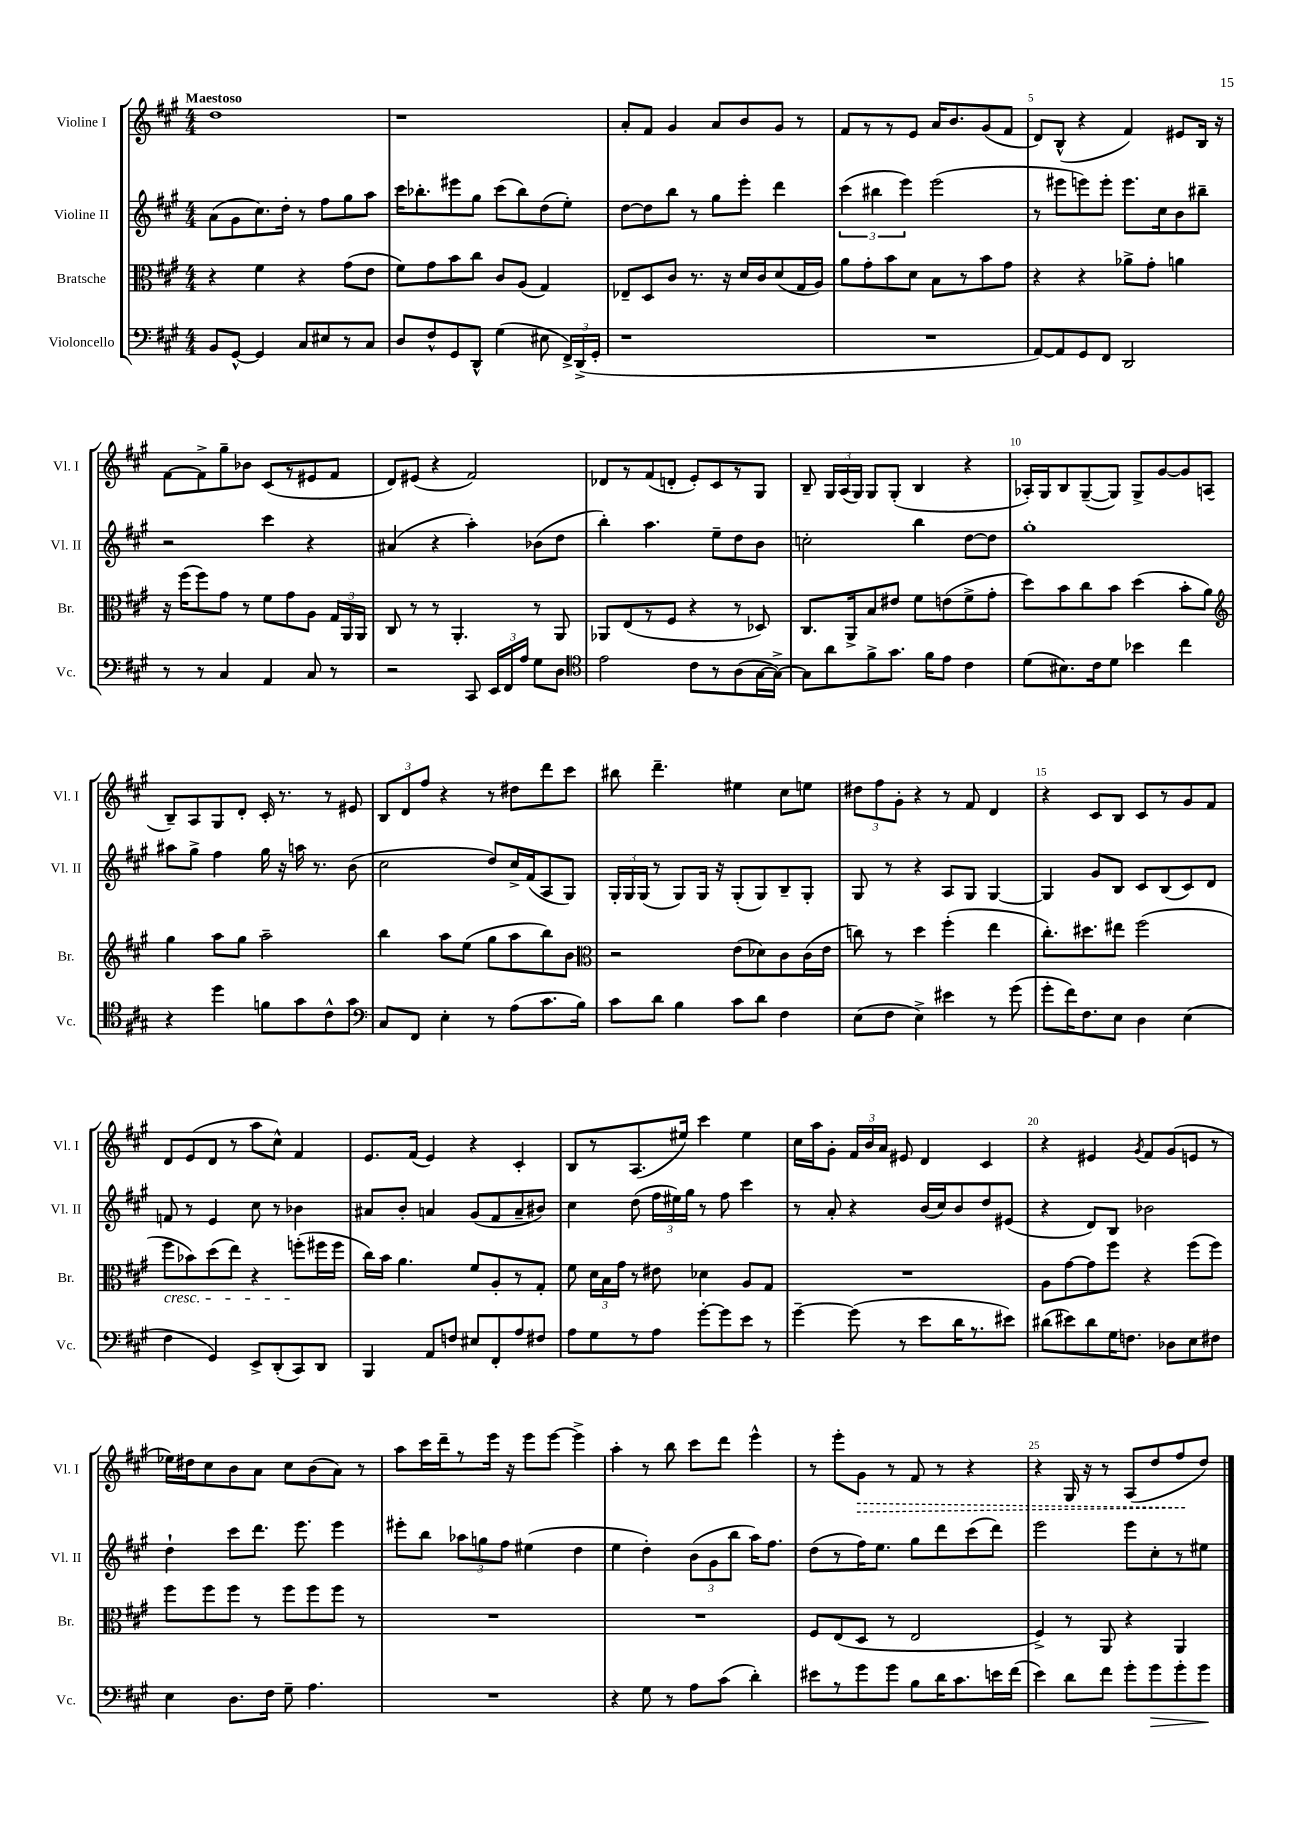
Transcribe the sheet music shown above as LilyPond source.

<<
\new StaffGroup <<
\new Staff = "s0" \with { instrumentName = "Violine I" shortInstrumentName = "Vl. I" } {
    \clef treble \key a \major \numericTimeSignature \time 4/4 \tempo "Maestoso"
    \autoBeamOff d''1 |
    r1 |
    a'8[-. fis'8] gis'4 a'8[ b'8 gis'8] r8 |
    fis'8[ r8 r8 e'8] a'16[ b'8. gis'8( fis'8] |
    d'8[) b8]-^( r4 fis'4) eis'8[ b16] r16 |
    fis'8[~ fis'8-> gis''8-- bes'8] cis'8[( r8 eis'8 fis'8] |
    d'8[) eis'8]( r4 fis'2) |
    des'8[ r8 fis'8( d'8]-. e'8[-.) cis'8 r8 gis8] |
    b8-- \tuplet 3/2 { gis16[ a16( gis16]) } gis8[ gis8]-.( b4 r4 |
    aes16[-.) gis16 b8 gis8~--( gis8]) gis8[-> gis'8~ gis'8 a8]( |
    b8[--) a8 gis8 d'8]-. cis'16-. r8. r8 eis'8 |
    \tuplet 3/2 { b8[ d'8 fis''8] } r4 r8 dis''8[ d'''8 cis'''8] |
    bis''8 d'''4.-- eis''4 cis''8[ e''8] |
    \tuplet 3/2 { dis''8[ fis''8 gis'8]-. } r4 r8 fis'8 d'4 |
    r4 cis'8[ b8] cis'8[ r8 gis'8 fis'8] |
    d'8[ e'8( d'8] r8 a''8[ cis''8]-^) fis'4 |
    e'8.[ fis'16]( e'4) r4 cis'4-. |
    b8[ r8 a8.( eis''16]) cis'''4 eis''4 |
    cis''16[ a''16 gis'8]-. \tuplet 3/2 { fis'16[ b'16 a'16] } eis'8 d'4 cis'4 |
    r4 eis'4 \acciaccatura { gis'8 } fis'8[ gis'8( e'8] r8 |
    ees''16[) dis''16 cis''8 b'8 a'8] cis''8[ b'8( a'8]) r8 |
    a''8[ cis'''16 d'''16-- r8 e'''16] r16 e'''8[ e'''8]~ e'''4-> |
    a''4-. r8 b''8 cis'''8[ d'''8] e'''4-^ |
    r8 e'''8[-. \once \override Hairpin.style = #'dashed-line gis'8]\> r8 fis'8 r8 r4 |
    r4 gis16 r16 r8 a8[( d''8 fis''8\! d''8]) \bar "|." |
}
\new Staff = "s1" \with { instrumentName = "Violine II" shortInstrumentName = "Vl. II" } {
    \clef treble \key a \major \numericTimeSignature \time 4/4
    \autoBeamOff a'8[( gis'8 cis''8.) d''16]-. r8 fis''8[ gis''8 a''8] |
    cis'''16[ bes''8.-. eis'''8 gis''8] cis'''8[( bes''8) d''8( e''8]-.) |
    d''8[~ d''8 b''8] r8 gis''8[ e'''8]-. d'''4 |
    \tuplet 3/2 { cis'''4( bis''4 e'''4) } e'''2( |
    r8 eis'''8[ e'''8) e'''8]-. e'''8.[ cis''16 b'8 bis''8]-- |
    r2 cis'''4 r4 |
    ais'4( r4 a''4-.) bes'8[( d''8] |
    b''4-.) a''4. e''8[-- d''8 b'8] |
    c''2-. b''4 d''8[~ d''8] |
    gis''1-. |
    ais''8[ gis''8]-> fis''4 gis''16 r16 a''16 r8. b'8( |
    cis''2 d''8[) cis''16-> fis'16( a8 gis8]) |
    \tuplet 3/2 { gis16[-. gis16 gis16]( } r8 gis8[) gis16] r16 gis8[-.( gis8) b8-- gis8]-. |
    gis8 r8 r4 a8[ gis8] gis4~ |
    gis4 gis'8[ b8] cis'8[ b8( cis'8) d'8] |
    f'8 r8 e'4 cis''8 r8 bes'4 |
    ais'8[ b'8]-. a'4 gis'8[( fis'8 a'8-- bis'8]) |
    cis''4 d''8( \tuplet 3/2 { fis''16[ eis''16) gis''16] } r8 fis''8 cis'''4 |
    r8 a'8-. r4 b'16[( cis''16) b'8 d''8 eis'8]( |
    r4 d'8[) b8] bes'2 |
    d''4-! cis'''8[ d'''8.] e'''8. e'''4 |
    eis'''8[-. b''8] \tuplet 3/2 { aes''8[ g''8 fis''8] } eis''4( d''4 |
    e''4 d''4-.) \tuplet 3/2 { b'8[( gis'8 b''8] } a''16[) fis''8.] |
    d''8[( r8 fis''16) e''8.] gis''8[ d'''8 cis'''8( d'''8]) |
    e'''2 e'''8[ cis''8-. r8 eis''8] \bar "|." |
}
\new Staff = "s2" \with { instrumentName = "Bratsche" shortInstrumentName = "Br." } {
    \clef alto \key a \major \numericTimeSignature \time 4/4
    \autoBeamOff r4 fis'4 r4 gis'8[( e'8] |
    fis'8[) gis'8 b'8 cis''8] cis'8[ a8]( gis4) |
    ees8[-- d8 cis'8] r8. r16 d'16[ cis'16 d'8( gis16 a16]) |
    a'8[ gis'8-. b'8 d'8] b8[ r8 b'8 gis'8] |
    r4 r4 aes'8[-> gis'8]-. a'4 |
    r16 fis''16[( fis''8) gis'8] r8 fis'8[ gis'8 a8] \tuplet 3/2 { gis16[ a,16 a,16] } |
    cis8 r8 r8 a,4.-. r8 a,8 |
    aes,8[ e8( r8 fis8] r4 r8 des8) |
    cis8.[ a,16-> b8 eis'8] fis'8[ e'8( fis'8-> gis'8]-. |
    d''8[) b'8 cis''8 b'8] d''4( b'8[-. a'8]) |
    \clef treble gis''4 a''8[ gis''8] a''2-- |
    b''4 a''8[ e''8]( gis''8[ a''8 b''8) b'8] |
    \clef alto r2 e'8[( des'8) cis'8 cis'16( e'16] |
    c''8) r8 d''4 fis''4-.( e''4 |
    cis''8.[-.) dis''8. eis''8] fis''2( |
    fis''8[\cresc bes'8) d''8( e''8]) r4 f''8[-.\!( fis''16 fis''16] |
    cis''16[) b'16] a'4. fis'8[ a8-. r8 gis8]-. |
    fis'8 \tuplet 3/2 { d'16[ b16 gis'16] } r8 eis'8 des'4 a8[ gis8] |
    R1 |
    a8[ gis'8~ gis'8 fis''8] r4 fis''8[( fis''8]) |
    fis''8[ fis''8 fis''8] r8 fis''8[ fis''8 fis''8] r8 |
    R1 |
    R1 |
    fis8[ e8( d8] r8 e2 |
    fis4->) r8 a,8 r4 a,4 \bar "|." |
}
\new Staff = "s3" \with { instrumentName = "Violoncello" shortInstrumentName = "Vc." } {
    \clef bass \key a \major \numericTimeSignature \time 4/4
    \autoBeamOff b,8[ gis,8]~-^ gis,4 cis8[ eis8 r8 cis8] |
    d8[ fis8-^ gis,8 d,8]-^ gis4( eis8 \tuplet 3/2 { fis,16[->) d,16->( gis,16]-. } |
    r1 |
    R1 |
    a,8[~) a,8 gis,8 fis,8] d,2 |
    r8 r8 cis4 a,4 cis8 r8 |
    r2 cis,8 \tuplet 3/2 { e,16[ fis,16 a16] } gis8[ d8] |
    \clef tenor e'2 cis'8[ r8 a8( gis16~ gis16]~->) |
    gis8[ a'8 fis'8-> gis'8.] fis'16[ e'8] cis'4 |
    d'8[( bis8.) cis'16 d'8] bes'4 cis''4 |
    r4 d''4 f'8[ gis'8 cis'8-^ gis'8] |
    \clef bass cis8[ fis,8] e4-. r8 a8[( cis'8. b16]) |
    cis'8[ d'8] b4 cis'8[ d'8] fis4 |
    e8[( fis8] e4->) eis'4 r8 gis'8( |
    gis'8[-. fis'16) fis8. e8] d4 e4( |
    fis4 gis,4) e,8[-> d,8-.( cis,8) d,8] |
    b,,4 a,8[ f8] eis8[ fis,8-. a8 fis8] |
    a8[ gis8 r8 a8] gis'8[~-. gis'8 e'8] r8 |
    gis'4~-- gis'8( r8 e'8[ d'16 r8. eis'8]) |
    dis'8[( eis'8) dis'8 gis16 f8.] des8[ e8 fis8] |
    e4 d8.[ fis16] gis8-- a4. |
    R1 |
    r4 gis8 r8 a8[ cis'8]( d'4-.) |
    eis'8[ r8 gis'8 gis'8] b8[ d'16 cis'8. e'16 fis'16]( |
    e'4) d'8[ fis'8] gis'8[-. gis'8\> gis'8-. gis'8]\! \bar "|." |
}
>>
>>
\layout { \context { \Score \override BarNumber.break-visibility = ##(#f #t #t) barNumberVisibility = #(every-nth-bar-number-visible 5) } }
